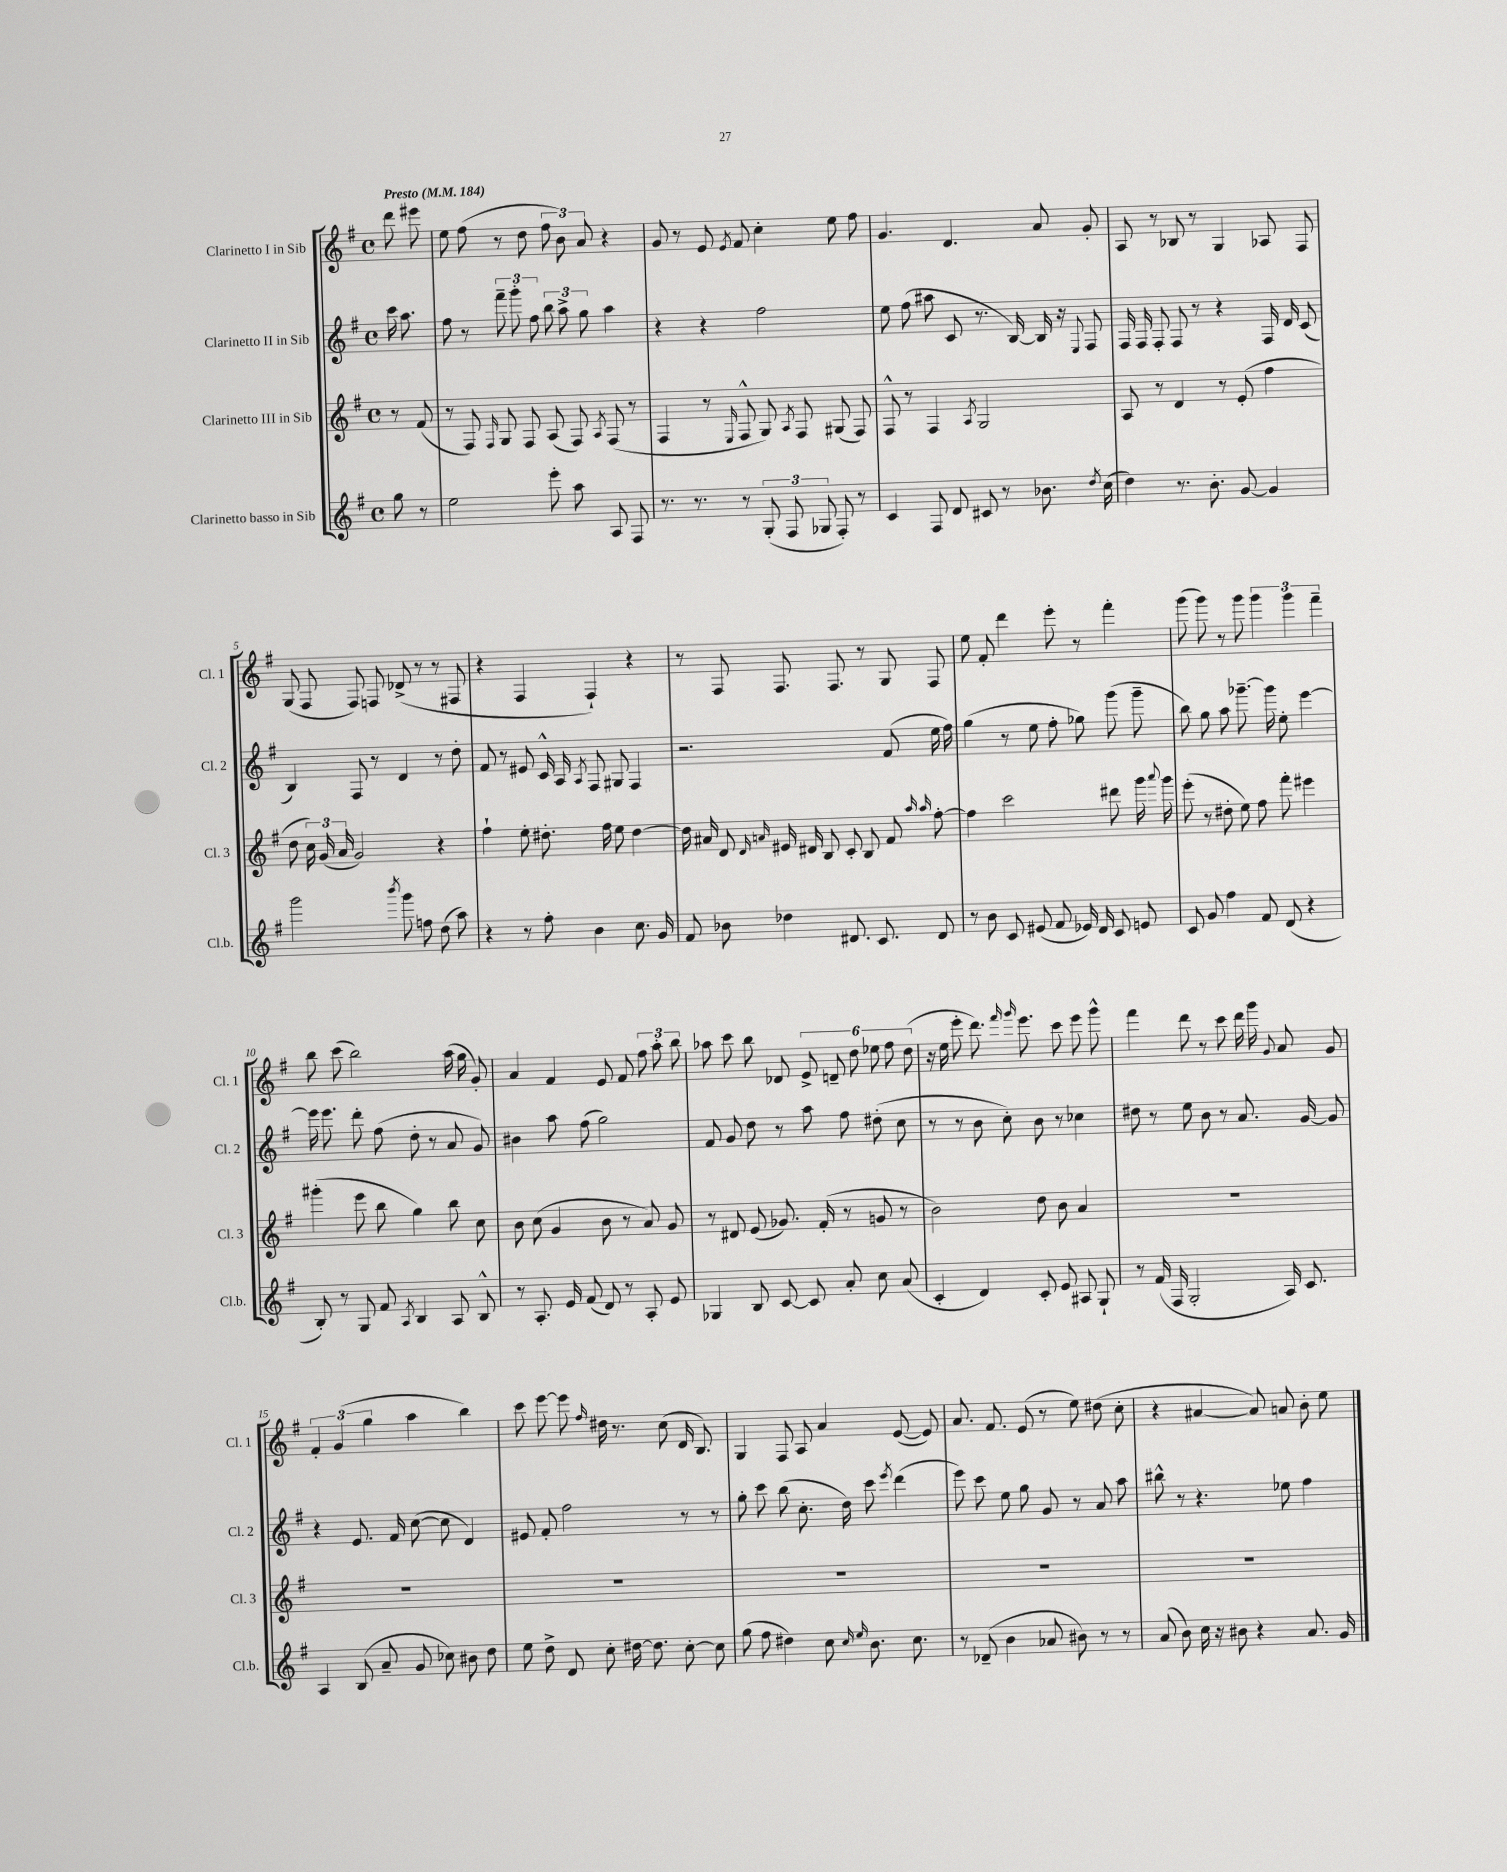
<<
\new StaffGroup <<
\new Staff = "s0" \with { instrumentName = "Clarinetto I in Sib" shortInstrumentName = "Cl. 1" } {
    \clef treble \key g \major \defaultTimeSignature \time 4/4 \partial 4 \tempo "Presto" 4 = 184
    \autoBeamOff d'''8 eis'''8 |
    e''8 fis''8( r8 d''8 \tuplet 3/2 { fis''8 b'8) a'8 } r4 |
    g'8 r8 e'8 \acciaccatura { e'8 } fis'8 c''4-. e''8 fis''8 |
    g'4. d'4. a'8 g'8-. |
    a8 r8 bes8 r8 g4 aes8 fis8 |
    g8( fis8 fis8) f8 des'8->( r8 r8 fis8 |
    r4 fis4 fis4-!) r4 |
    r8 fis8 fis8. fis8. r8 g8 fis8 |
    e''8 fis'8-. d'''4 e'''8-. r8 fis'''4-. |
    g'''8( g'''8) r8 g'''8 \tuplet 3/2 { g'''4 g'''4 fis'''4-- } |
    b''8 c'''8( b''2) a''16( g''16 g'8-.) |
    a'4 fis'4 e'8 fis'8 \tuplet 3/2 { fis''8 a''8-. b''8 } |
    aes''8 c'''8 b''8 des'8 \tuplet 6/4 { e'8-> d'8-- d''8 ees''8 fis''8 d''8( } |
    r16 e''16 e'''8-. d'''8.) \grace { fis'''16 g'''16 } e'''8. c'''8 e'''8 g'''8-^ |
    fis'''4 d'''8 r8 c'''8 d'''16 g'''16 \appoggiatura { g'8 } a'8 g'8 |
    \tuplet 3/2 { fis'4-. g'4( g''4 } a''4 b''4) |
    c'''8 e'''8~ e'''8 \grace { fis''16 } dis''16 r8. c''8( d'16 b8.) |
    g4 fis8 a8 a'4 e'8~( e'8) |
    a'8. fis'8. e'8( r8 e''8) dis''8( c''8-. |
    r4 ais'4~ ais'8) a'8 b'8-. e''8 \bar "|." |
}
\new Staff = "s1" \with { instrumentName = "Clarinetto II in Sib" shortInstrumentName = "Cl. 2" } {
    \clef treble \key g \major \defaultTimeSignature \time 4/4 \partial 4
    \autoBeamOff c'''16 a''8. |
    fis''8 r8 \tuplet 3/2 { fis'''8-- g'''8-. fis''8 } \tuplet 3/2 { b''8 a''8-> g''8 } a''4 |
    r4 r4 fis''2 |
    e''8 fis''8( ais''8 c'8 r8. b16~) b16 r16 \appoggiatura { e8 } fis8 |
    fis16 fis16 fis8-. fis8 r8 r4 fis16 d'16 c'8( |
    b4) fis8 r8 d'4 r8 d''8-. |
    fis'8 r8 eis'8 c'16-^ a16 \acciaccatura { a8 } fis8 gis8 fis4 |
    r2. fis'8( e''16 fis''16) |
    g''4( r8 e''8 fis''8-. ges''8) g'''8( g'''8-- |
    b''8) g''8 a''8 ges'''8.~-- ges'''16 e''8-. e'''4~ |
    e'''16 e'''8. d'''8-. fis''8( d''8-. r8 a'8 g'8) |
    bis'4 a''8 fis''8( g''2) |
    fis'8 g'8 d''8 r8 a''8 fis''8 dis''8-.( c''8 |
    r8 r8 b'8 c''8-.) b'8 r8 ces''4 |
    dis''8 r8 e''8 b'8 r8 a'8. g'16~ g'8 |
    r4 e'8. fis'16 c''8~( c''8 d'4) |
    eis'8 fis'8-. fis''2 r8 r8 |
    g''8-. c'''8 b''8( c''8.-. d''16) c'''8 \acciaccatura { e'''8 } d'''4( |
    e'''8) c'''8 e''8 g''8 g'8 r8 a'8 a''8 |
    bis''8-^ r8 r4. ees''8 fis''4 \bar "|." |
}
\new Staff = "s2" \with { instrumentName = "Clarinetto III in Sib" shortInstrumentName = "Cl. 3" } {
    \clef treble \key g \major \defaultTimeSignature \time 4/4 \partial 4
    \autoBeamOff r8 fis'8( |
    r8 fis8) \grace { fis16 } g8 fis8 a8( fis8) \acciaccatura { a8 } fis8( r8 |
    fis4 r8 \grace { e16 } fis8-^ g8) \acciaccatura { a8 } fis8 gis8( fis8) |
    fis8-^ r8 fis4 \acciaccatura { a8 } g2 |
    a8 r8 d'4 r8 e'8-.( fis''4 |
    d''8 \tuplet 3/2 { c''16) g'16( a'16 } g'2) r4 |
    fis''4-! e''8-. dis''8.-. fis''16 e''8 dis''4~ |
    dis''16 ais'16 d'8 \grace { d'16 a'16 } eis'16 dis'16 b8 c'8-. b8 fis'8 \grace { a''16 a''16 } fis''8~-. |
    fis''4 c'''2 dis'''8 g'''16 \appoggiatura { a'''8 } g'''16 |
    e'''8-.( r8 dis''8-. e''8) fis''8 fis'''8-. eis'''4 |
    gis'''4-.( e'''8 b''8 g''4) b''8 c''8 |
    b'8 c''8( g'4 b'8 r8 a'8) g'8 |
    r8 dis'8 e'8( ges'8.) fis'16-.( r8 g'8 r8 |
    b'2) d''8 b'8 a'4 |
    R1 |
    R1 |
    R1 |
    R1 |
    R1 |
    R1 \bar "|." |
}
\new Staff = "s3" \with { instrumentName = "Clarinetto basso in Sib" shortInstrumentName = "Cl.b." } {
    \clef treble \key g \major \defaultTimeSignature \time 4/4 \partial 4
    \autoBeamOff g''8 r8 |
    e''2 e'''8-. a''8 a8 fis8 |
    r8. r8. r8 \tuplet 3/2 { g8-.( fis8 ges8 } fis8-.) r8 |
    c'4 fis8 d'8 cis'8 r8 bes'8. \acciaccatura { d''8 } c''16( |
    d''4) r8. b'8.-. g'8~ g'4 |
    g'''2 \acciaccatura { b'''8 } g'''8 f''8 d''8( a''8) |
    r4 r8 fis''8-. b'4 c''8. g'16 |
    fis'8 bes'8 des''4 dis'8. c'8. dis'8 |
    r8 b'8 c'8 eis'8( fis'8 ees'16) d'16 c'8 e'8 |
    c'8 g'8 fis''4 fis'8 d'8( r4 |
    b8-.) r8 g8 fis'8 \acciaccatura { a8 } b4 a8 b8-^ |
    r8 a8.-. e'16 fis'8( d'8) r8 a8-. e'8 |
    ges4 b8 c'8~ c'8 a'8-. c''8 a'8( |
    c'4-. d'4) c'8-. e'8 ais8 g8-! |
    r8 fis'16( fis16 g2-. a16) c'8. |
    a4 b8( a'8-- g'8 ces''8) bis'8 d''8 |
    e''8 d''8-> d'8 c''8-. dis''16~ dis''8. c''8~-. c''8 |
    g''8( fis''8 dis''4) c''8 \grace { c''16 e''16 } b'8. c''8. |
    r8 des'8--( b'4 aes'8 bis'8) r8 r8 |
    a'8( b'8) c''16 r16 bis'8 r4 a'8. g'16 \bar "|." |
}
>>
>>
